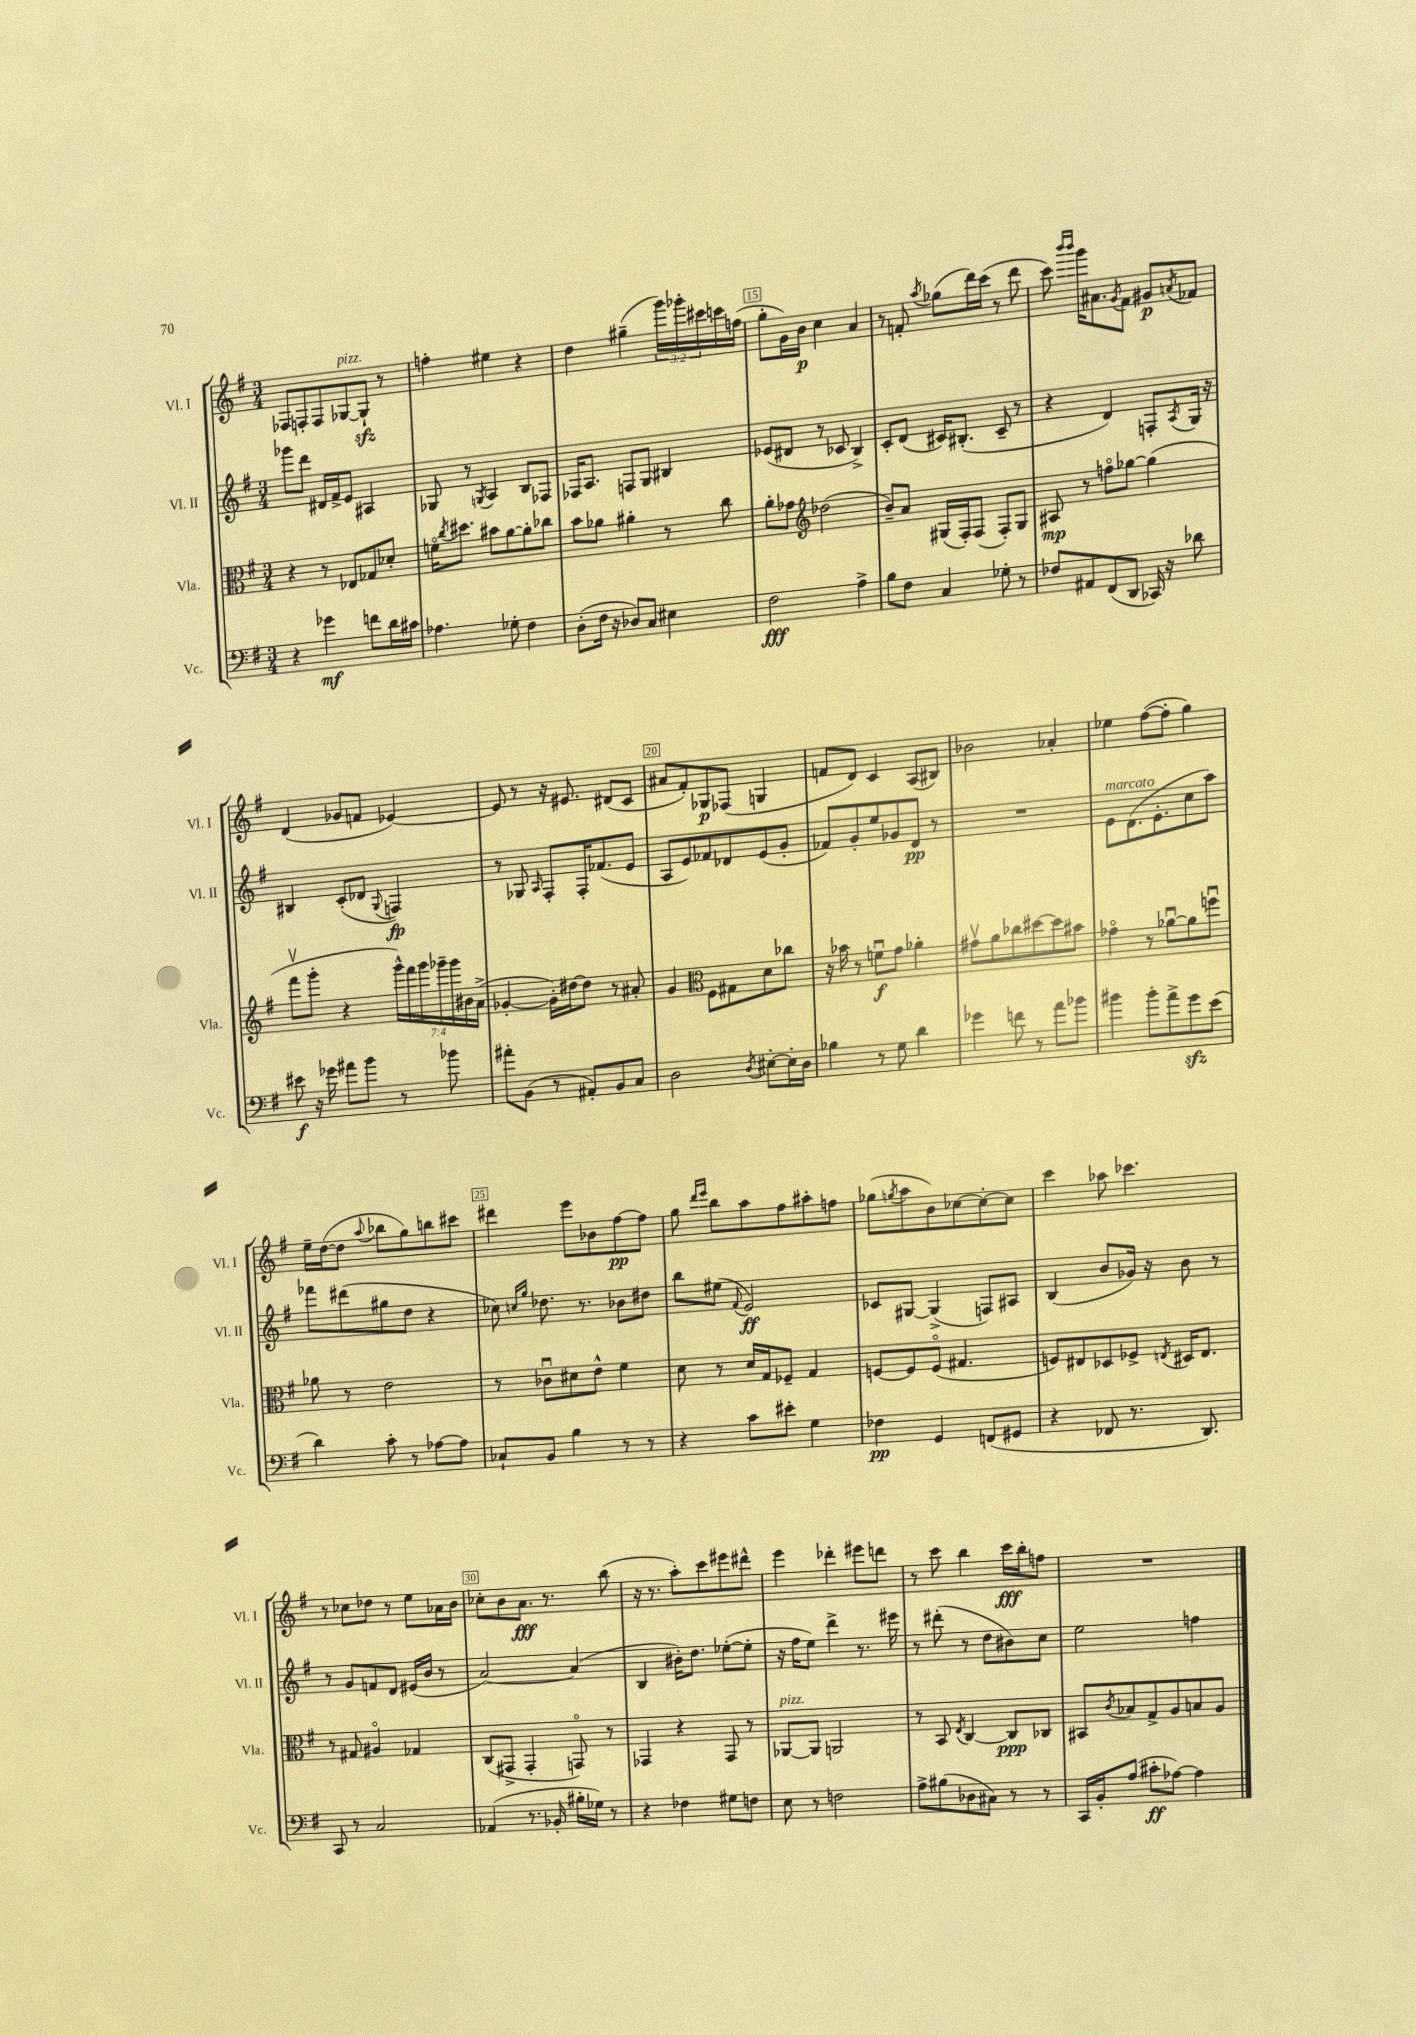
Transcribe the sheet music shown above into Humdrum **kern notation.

**kern	**dynam	**kern	**dynam	**kern	**dynam	**kern	**dynam
*part4	*part4	*part3	*part3	*part2	*part2	*part1	*part1
*staff4	*staff4	*staff3	*staff3	*staff2	*staff2	*staff1	*staff1
*I"Vc.	*	*I"Vla.	*	*I"Vl. II	*	*I"Vl. I	*
*I'Vc.	*	*I'Vla.	*	*I'Vl. II	*	*I'Vl. I	*
*clefF4	*	*clefC3	*	*clefG2	*	*clefG2	*
*k[f#]	*	*k[f#]	*	*k[f#]	*	*k[f#]	*
*M3/4	*	*M3/4	*	*M3/4	*	*M3/4	*
=12	=12	=12	=12	=12	=12	=12	=12
4r	.	4r	.	8ggg-X\L	.	8F-X/L	.
.	.	.	.	8ddd\J	.	8Fn'/	.
4g-X\	mf	8r	.	16d#X/LL	.	8F/	.
.	.	.	.	16f#^/J	.	.	.
!	!	!	!	!	!	!LO:TX:a:i:t=pizz.	!
.	.	8E-X/L	.	8e/J	.	[8G-X/	.
8fn\L	.	8G-X/	.	4A#X/	.	8G-zz`/J]	.
16d\L	.	8d-X'/J	.	.	.	8r	.
16c#X\JJ	.	.	.	.	.	.	.
=13	=13	=13	=13	=13	=13	=13	=13
4.A-X\	.	16fn\KL	.	8G-X/	.	4ffn'\	.
.	.	8qcc/	.	.	.	.	.
.	.	8.dd#X\J	.	.	.	.	.
.	.	.	.	8r	.	.	.
.	.	.	.	8qGn/	.	.	.
.	.	8b#X\L	.	4A/	.	4ee#X\	.
8G-X'\	.	[8a\	.	.	.	.	.
4F#\	.	8a'\]	.	8B/L	.	4r	.
.	.	8cc-X\J	.	8F-X/J	.	.	.
=14	=14	=14	=14	=14	=14	=14	=14
(8D'\L	.	8b\L	.	16F-X/KL	.	4dd\	.
.	.	.	.	8.A/J	.	.	.
16F#\Jk	.	8a-X\J	.	.	.	.	.
16r	.	.	.	.	.	.	.
8D-X/L)	.	4a#X'\	.	8Fn/L	.	(4gg#X~\	.
8C/J	.	.	.	8G/J	.	.	.
4E#X\	.	8r	.	4B#X/	.	24ggg\LL)	.
.	.	.	.	.	.	24ggg-X'\	.
.	.	.	.	.	.	24ccc#X\	.
.	.	8cc\	.	.	.	16cccn\	.
.	.	.	.	.	.	(16ffn\JJ	.
=15	=15	=15	=15	=15	=15	=15	=15
2F#\	fff	8a'\L	.	(8e-X/L	.	8gg'\L	.
.	.	8g-X\J	.	8d#X/J	.	16g\L)	.
.	.	.	.	.	.	16b\JJ	p
*	*	*clefG2	*	*	*	*	*
.	.	(2dd-X\	.	8r	.	4cc\	.
.	.	.	.	8c-X/	.	.	.
4A^\	.	.	.	4B^/)	.	4a/	.
=16	=16	=16	=16	=16	=16	=16	=16
8B\L	.	8b~/L)	.	8c'/L	.	8r	.
8F#\J	.	8a/J	.	(8d/J	.	8fn'/	.
.	.	.	.	.	.	8qaa/	.
4C/	.	(16G#X/LL	.	16c#X/KL)	.	(8gg-X\L	.
.	.	16F#'/J)	.	(8.B#X'/J	.	.	.
.	.	(8F#/J	.	.	.	16ddd\L)	.
.	.	.	.	.	.	(16ccc\JJ	.
8G-X'\	.	8F#'/L)	.	8c#~/	.	8r	.
8r	.	8G#/J	.	8r	.	8ddd\	.
=17	=17	=17	=17	=17	=17	=17	=17
8F-X/L	.	8A#X/	mp	4r	.	8ccc\)	.
.	.	.	.	.	.	16qqbbb/LL	.
.	.	.	.	.	.	16qqbbb/JJ	.
8AA#X/	.	8r	.	.	.	16ggg\KL	.
.	.	.	.	.	.	8.a#X\	.
(8FF#/	.	8ffn\L	.	4d/)	.	.	.
.	.	.	.	.	.	8qg/	.
8DD/J	.	[8gg-X\J	.	.	.	8f#\J	.
16CC-X/)	.	(4gg-\]	.	8Fn'/L	.	8g#X/L	p
16r	.	.	.	.	.	.	.
.	.	.	.	8qA/	.	8qan/	.
8d-X\	.	.	.	16G/Jk	.	8f-X/J	.
.	.	.	.	16r	.	.	.
!!LO:LB:g=z
=18	=18	=18	=18	=18	=18	=18	=18
8e#X\	f	8fff#v\L	.	4B#X/	.	(4d/	.
16r	.	8ggg'\J	.	.	.	.	.
16g-X\	.	.	.	.	.	.	.
8a#X\L	.	4r	.	(8c'/L	.	8g-X/L	.
8b\J	.	.	.	8d-X/J	.	8fn/J	.
.	.	.	.	8qqG/	.	.	.
8r	.	28ggg^^\LL)	.	4Fn/)	fp	[4e-X/)	.
.	.	28fff#\	.	.	.	.	.
.	.	28ggg\	.	.	.	.	.
.	.	28ggg-X~\	.	.	.	.	.
8b-X\	.	.	.	.	.	.	.
.	.	28ggg-\	.	.	.	.	.
.	.	28b#X\	.	.	.	.	.
.	.	(28a^\JJ	.	.	.	.	.
=19	=19	=19	=19	=19	=19	=19	=19
8a#X'\L	.	[4g-X'/	.	8r	.	8e-/]	.
(8BB\J	.	.	.	8G-X/	.	8r	.
.	.	.	.	16qqA/	.	.	.
8r	.	16g-'\LL])	.	8F#'/L	.	16r	.
.	.	[16dd#X\J	.	.	.	8.e#X/	.
8AA#X'/L)	.	8dd#\J]	.	16F#'/K	.	.	.
.	.	.	.	(8.f-X/	.	.	.
8BB/	.	8r	.	.	.	(8d#X/L	.
8C/J	.	8a#X'/	.	8e/J	.	8c/J	.
=20	=20	=20	=20	=20	=20	=20	=20
2D\	.	4g/	.	8A/L	.	8a#X/L	.
.	.	.	.	8e/)	.	8f#'/)	.
*	*	*clefC3	*	*	*	*	*
.	.	8F#\L	.	8f-X/	.	8G-X/	p
.	.	8G#X\	.	8d-X/	.	(8F-X/J	.
8qD/	.	.	.	.	.	.	.
[8E#X'\L	.	8d\	.	(8e/	.	4Gn/	.
16E#'\L]	.	8cc-X\J	.	8g'/J	.	.	.
16D\JJ	.	.	.	.	.	.	.
=21	=21	=21	=21	=21	=21	=21	=21
4B-X\	.	16r	.	8f-X/L)	.	8fn/L	.
.	.	16b-X\	.	.	.	.	.
.	.	8r	.	8g'/	.	8d/J)	.
8r	.	8fnu\L	f	8ee/	.	4c/	.
8G\	.	8g\J	.	8g-X/	.	.	.
4d\	.	4a-X'\	.	8d/J	pp	(8A/L	.
.	.	.	.	8r	.	8B#X/J)	.
=22	=22	=22	=22	=22	=22	=22	=22
4g-X\	.	8g#Xv\L	.	2.r	.	2b-X\	.
.	.	8a\	.	.	.	.	.
8fn\	.	8cc-X\	.	.	.	.	.
8r	.	[8dd#X\	.	.	.	.	.
8a\L	.	8dd#\]	.	.	.	4a-X'/	.
8b-X\J	.	8b#X\J	.	.	.	.	.
=23	=23	=23	=23	=23	=23	=23	=23
!	!	!	!	!LO:TX:a:i:t=marcato	!	!	!
4b#X\	.	4g-X\	.	8e\L	.	4ee-X\	.
.	.	.	.	(8.d\	.	.	.
8b#'\L	.	8r	.	.	.	([8ff#\L	.
.	.	.	.	8.e'\	.	.	.
8a^\	.	[8a-Xu\L	.	.	.	8ff#'\J]	.
8gzz\	.	8a-\]	.	8cc\	.	4gg\)	.
(8e\J	.	8ffnu\J	.	8aa\J)	.	.	.
!!LO:LB:g=z
=24	=24	=24	=24	=24	=24	=24	=24
4d\)	.	8a-X\	.	8fff-X\L	.	16ee~\LL	.
.	.	.	.	.	.	([16dd\J	.
.	.	8r	.	(8ddd#X\	.	8dd\J]	.
.	.	.	.	.	.	8qqaa/	.
8c'\	.	2e\	.	8gg#X\	.	8bb-X\L	.
8r	.	.	.	8dd\J	.	8gg\)	.
[8A-X\L	.	.	.	4r	.	8bbn\	.
8A-\J]	.	.	.	.	.	8ccc#X\J	.
=25	=25	=25	=25	=25	=25	=25	=25
8C-X`/L	.	8r	.	8cc-X\)	.	4ddd#X\	.
.	.	.	.	16qqccn/LL	.	.	.
.	.	.	.	16qqgg/JJ	.	.	.
8BB/J	.	8c-Xu\L	.	8.dd-X\	.	.	.
4B\	.	8d#X\	.	.	.	8eee\L	.
.	.	.	.	8.r	.	.	.
.	.	8e^^\J	.	.	.	8b-X\	.
8r	.	4f#\	.	8b-X\L	.	[8ff#\	pp
8r	.	.	.	8dd#X\J	.	8ff#\J]	.
=26	=26	=26	=26	=26	=26	=26	=26
4r	.	8d\	.	8bb\L	.	8gg\	.
.	.	.	.	.	.	16qqddd/LL	.
.	.	.	.	.	.	16qqeee/JJ	.
.	.	8r	.	(8ee#X\J	.	8bb\L	.
.	.	.	.	8qqf#/	.	.	.
8c\L	.	16d/LL	.	2e/)	ff	8aa\	.
.	.	16G/J	.	.	.	.	.
8e#X'\J	.	8F-X~/J	.	.	.	8ff#\	.
4G\	.	4G/	.	.	.	8aa#X'\	.
.	.	.	.	.	.	8ffn\J	.
=27	=27	=27	=27	=27	=27	=27	=27
4F-X\	pp	[8Fn/L	.	8c-X/L	.	(8gg-X\L	.
.	.	.	.	.	.	8qggn/	.
.	.	8F/]	.	[8G#X/J	.	8aa\	.
4GG/	.	(8F/J	.	(4G#^/]	.	8b\)	.
.	.	4.G#X/	.	.	.	[8cc-X\	.
(8FFn/L	.	.	.	8Fn/L)	.	8cc-'\_	.
8GG#X/J	.	.	.	8A#X/J	.	8cc-\J]	.
=28	=28	=28	=28	=28	=28	=28	=28
4r	.	8Fn/L)	.	(4B/	.	4ccc\	.
.	.	8E#X/	.	.	.	.	.
8FF-X/	.	8D-X/	.	8b/L	.	8aa-X\	.
8.r	.	8F-X^/J	.	16g-X/Jk)	.	4.ccc-X\	.
.	.	.	.	16r	.	.	.
.	.	8qEn/	.	.	.	.	.
.	.	16D#X/KL	.	8b\	.	.	.
8.DD/)	.	8.E/J	.	.	.	.	.
.	.	.	.	8r	.	.	.
!!LO:LB:g=z
=29	=29	=29	=29	=29	=29	=29	=29
8CC/	.	8r	.	8r	.	8r	.
8r	.	8G#X/	.	8g/L	.	8cc-X\L	.
2C/	.	4A#X/	.	8fn/	.	8dd-X\J	.
.	.	.	.	8d/J	.	8r	.
.	.	4G-X/	.	(16e#X/LL	.	8ee\L	.
.	.	.	.	16b/JJ	.	.	.
.	.	.	.	8r	.	16a-X\L	.
.	.	.	.	.	.	16b\JJ	.
=30	=30	=30	=30	=30	=30	=30	=30
(4AA-X/	.	(8C/L	.	[2a/)	.	8cc-X'\L	.
.	.	8GG#X^/J	.	.	.	8b\	.
8.r	.	4GG#'/	.	.	.	8.a\J	fff
16BB-X'/	.	.	.	.	.	8.r	.
16B#X'\LL	.	8GGn/)	.	(4a/]	.	.	.
16G-X\JJ)	.	.	.	.	.	.	.
8r	.	8r	.	.	.	(8bb\	.
=31	=31	=31	=31	=31	=31	=31	=31
4r	.	4GG-X/	.	4B/	.	16r	.
.	.	.	.	.	.	8.r	.
4F-X\	.	4r	.	16b#X'\KL)	.	8aa'\L)	.
.	.	.	.	8.dd\J	.	.	.
.	.	.	.	.	.	8ccc\	.
8G#X\L	.	8GG-/	.	([8ee-X'\L	.	8eee#X\	.
8Fn\J	.	8r	.	8ee-'\J]	.	8ddd#X^^\J	.
=32	=32	=32	=32	=32	=32	=32	=32
!	!	!LO:TX:a:i:t=pizz.	!	!	!	!	!
8E\	.	[8AA-X/L	.	16r	.	4eee\	.
.	.	.	.	16ff#\KL	.	.	.
8r	.	8AA-/J]	.	8ee\J)	.	.	.
2Fn\	.	2AAn/	.	4ddd^\	.	4ddd-X'\	.
.	.	.	.	8.r	.	8eee#X\L	.
.	.	.	.	.	.	8dddn\J	.
.	.	.	.	16eee#X\	.	.	.
=33	=33	=33	=33	=33	=33	=33	=33
8A^\L	.	8r	.	8r	.	8r	.
(8B#X\	.	8BB/	.	(8ddd#X'\	.	8ccc\	.
.	.	8qE/	.	.	.	.	.
8D-X\	.	[4C/	.	8r	.	4bb\	.
8C#X\J)	.	.	.	8dd\L	.	.	.
8r	.	8C/L]	ppp	8b#X\)	.	16ccc\LL	fff
.	.	.	.	.	.	16bb'\J	.
8r	.	8C-X/J	.	8cc\J	.	8ffn\J	.
=34	=34	=34	=34	=34	=34	=34	=34
16CC/LL	.	8BB#X/L	.	2ee\	.	2.r	.
16BB'/J	.	.	.	.	.	.	.
.	.	8qc/	.	.	.	.	.
(8A/J	.	8B-X/	.	.	.	.	.
8c#X'\L	ff	8G^/	.	.	.	.	.
[8A-X\J)	.	8A/	.	.	.	.	.
4A-\]	.	8Bn/	.	4ffn\	.	.	.
.	.	8A/J	.	.	.	.	.
==	==	==	==	==	==	==	==
*-	*-	*-	*-	*-	*-	*-	*-
